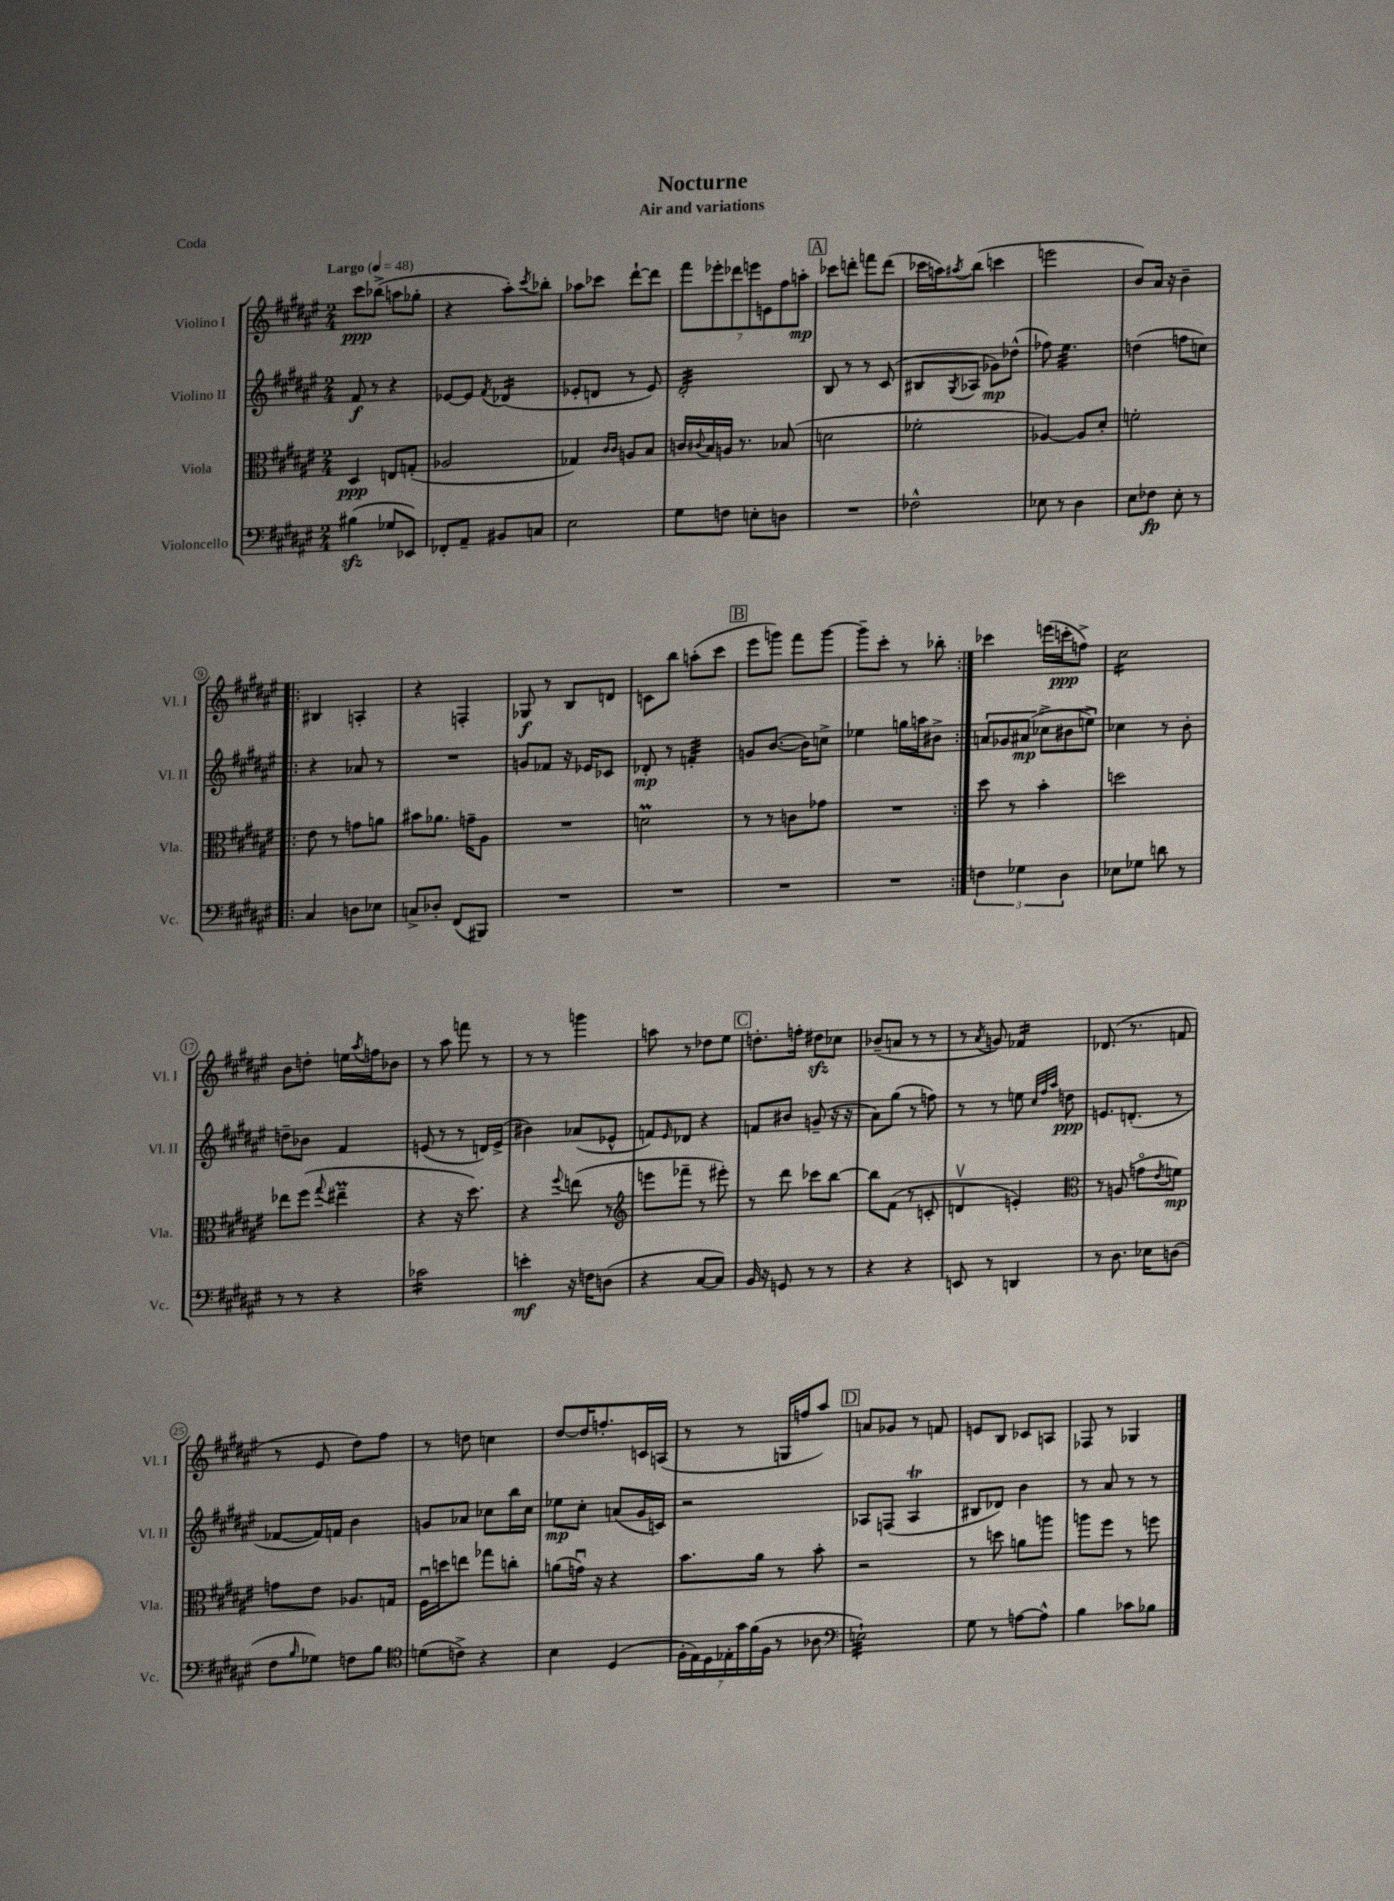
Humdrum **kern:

**kern	**kern	**kern	**kern
*staff4	*staff3	*staff2	*staff1
*clefF4	*clefC3	*clefG2	*clefG2
*k[f#c#g#d#a#e#]	*k[f#c#g#d#a#e#]	*k[f#c#g#d#a#e#]	*k[f#c#g#d#a#e#]
*M2/4	*M2/4	*M2/4	*M2/4
*MM48	*MM48	*MM48	*MM48
(4B#	4D#	8f#	8ccc#
.	.	8r	(8bb-^
8G-	8E	4r	8aa
8EE-)	(8G'	.	8gg-'
=	=	=	=
8FF-'	2A-	[8e-	4r
8AA#~	.	8e-]	.
.	.	8qf#	.
8BB#	.	(4d-	8aa#')
.	.	.	8qccc#
8C	.	.	8bb-'
=	=	=	=
2E#	4G-)	8e-'	8aa-
.	.	8d	8ccc-
.	16qqc#	.	.
.	16qqc#	.	.
.	8A	8r	[8ddd#`
.	8B	8e-)	8ddd#]
=	=	=	=
8G#	16c	2d#'	14fff#
.	8qqc#	.	.
.	16B	.	.
.	.	.	14eee-'
8F	16A	.	.
.	.	.	14ddd-
.	8.r	.	.
.	.	.	14eee
8E'	.	.	.
.	.	.	14e
.	.	.	14ff#
8D	(8B-	.	.
.	.	.	14aa'
=	=	=	=
2r	2d	8B	8ccc-
.	.	8r	8ddd'
.	.	8r	8fff
.	.	(8c#	(8ddd
=	=	=	=
2F-^^	2f-'	8B#	16ccc-
.	.	.	16aa)
.	.	8qG#	8qaa#
.	.	8A-	(8bb
.	.	8g-)	4ccc
.	.	(8dd-^^	.
=	=	=	=
8E-	[4A-)	8ff-)	2eee
8r	.	4.ee#	.
4D#	8A-]	.	.
.	8d#'	.	.
=	=	=	=
8E#	2f'	(4dd	8b)
8F-	.	.	16a#
.	.	.	16r
8E#'	.	8ff	4b~
8r	.	8cc)	.
=!|:	=!|:	=!|:	=!|:
4C#	8e#	4r	4B#
.	8r	.	.
8D	8g	8a-	4A'
8E-	8a	8r	.
=	=	=	=
8C^	8b#	2r	4r
8D-'	8.a-	.	.
(8FF#	.	.	4F'
.	16g~	.	.
8BBB#)	8A#	.	.
=	=	=	=
2r	2r	8g	8G-
.	.	8f-	8r
.	.	16r	8B
.	.	16e-	.
.	.	8c-	8d
=	=	=	=
2r	2d	8d-'	8c
.	.	8r	8bb
.	.	4f'	(8aa'
.	.	.	8ccc#
=	=	=	=
2r	8r	8g	8eee#
.	8r	([8.b	8ggg)
.	8c	.	8fff#
.	.	16b])	.
.	8g-	8cc^	[8ggg
=	=	=	=
2r	2r	4ee-	8ggg~]
.	.	.	8ccc#'
.	.	16gg	8r
.	.	16aa	.
.	.	8b#^	8bb-'
=:|!	=:|!	=:|!	=:|!
6F	8dd#	12a	4ccc-
.	.	12g-	.
.	8r	.	.
6G-	.	(12a#	.
.	4b'	12cc-^	(16eee
.	.	.	16ccc'
6D#	.	12b#	.
.	.	.	8ff^)
.	.	12ee^)	.
=	=	=	=
8E-	2dd	4cc-	2cc#
8G-	.	.	.
8d	.	8r	.
8r	.	8b'	.
=	=	=	=
8r	8ee-	8dd~	8b
8r	(8ff#	8b-	8dd'
.	8qqgg#	.	.
4r	4ee#~	4f#	16ee
.	.	.	8qaa#
.	.	.	16ff
.	.	.	8b-
=	=	=	=
2c-	4r	(8e	8r
.	.	8r	8aa#
.	16r	8r	8fff
.	8.dd#)	.	.
.	.	16d)	8r
.	.	(16e^	.
=	=	=	=
4e'	4r	4b#)	8r
.	.	.	8r
.	8qqff#	.	.
16r	(8ee	(8a-	4ggg
16F	.	.	.
(8D	8r	8e-^^	.
=	=	=	=
*	*clefG2	*	*
4r	8eee	8f)	8aa
.	.	16qqe#	.
.	8fff-~	8d-	8r
[8C#	8r	4r	8dd-
8C#])	8eee#')	.	8ee#
=	=	=	=
16BB	8r	8f	8.dd'
16r	.	.	.
8GG	8ddd#	8b#	.
.	.	.	16ff'
8r	8ccc-	(8g~	8dd#
8r	[8bb	16r	8cc-
.	.	16r	.
=	=	=	=
4r	8bb]	8a#)	(8b-~
.	(8f#	(8gg#	8a
4r	8r	8r	8r
.	8c'	8ff)	8r
=	=	=	=
8EE	4dv	8r	8r
.	.	.	8qa#
8r	.	8r	8g)
4DD	4e')	8ee	4f-
.	.	32qqcc#	.
.	.	32qqff#	.
.	.	32qqaa#	.
.	.	8dd	.
=	=	=	=
*	*clefC3	*	*
8r	8r	8.e	(8.d-
8.D#	(8A	.	.
.	.	(8.d'	8.r
.	8go	.	.
16E-	.	.	.
.	8qe#	.	.
(8D	8f)	8r	8f
=	=	=	=
8F#	8g	[8f-	8r
16qqB	.	.	.
8G-)	8e#	16f-])	8e#
.	.	16f	.
8F	8.A-	4b	8dd#)
8B	.	.	8ff#
.	16G	.	.
=	=	=	=
*clefC4	*	*	*
(8d	16F#u	8g	8r
.	16dd	.	.
8c^)	8ee	8a-	8dd
4r	8gg-	8cc-	4cc
.	8cc'	16bb	.
.	.	16cc-	.
=	=	=	=
4B	(8a	8ee-	[8dd#
.	16gu)	8cc#'	16dd#]
.	16r	.	8.ff'
(4D#	4r	(8a	.
.	.	16g#	16c
.	.	16c)	(16A
=	=	=	=
28F#'	8.b	2r	8r
28E#)	.	.	.
28D#	.	.	.
28E-'	.	.	.
.	.	.	8r
28g#	.	.	.
(28f#	.	.	.
.	16a#	.	.
28F#	.	.	.
8r	8r	.	16G
.	.	.	16ff
8A-	8b'	.	8aa#)
=	=	=	=
*clefF4	*	*	*
2E`)	2r	8A-	8a
.	.	(8F	8g-
.	.	4A-	8r
.	.	.	8f
=	=	=	=
8G#	8r	8B#	8e
8r	8dd	8d-)	8B
[8A	8a	4b	8c-
8A^^]	8aa	.	8A
=	=	=	=
4B	8aa	8r	8F-
.	8ff#	8a#	8r
8c-	8r	8r	4G-
8B-	8ff	8r	.
==	==	==	==
*-	*-	*-	*-
